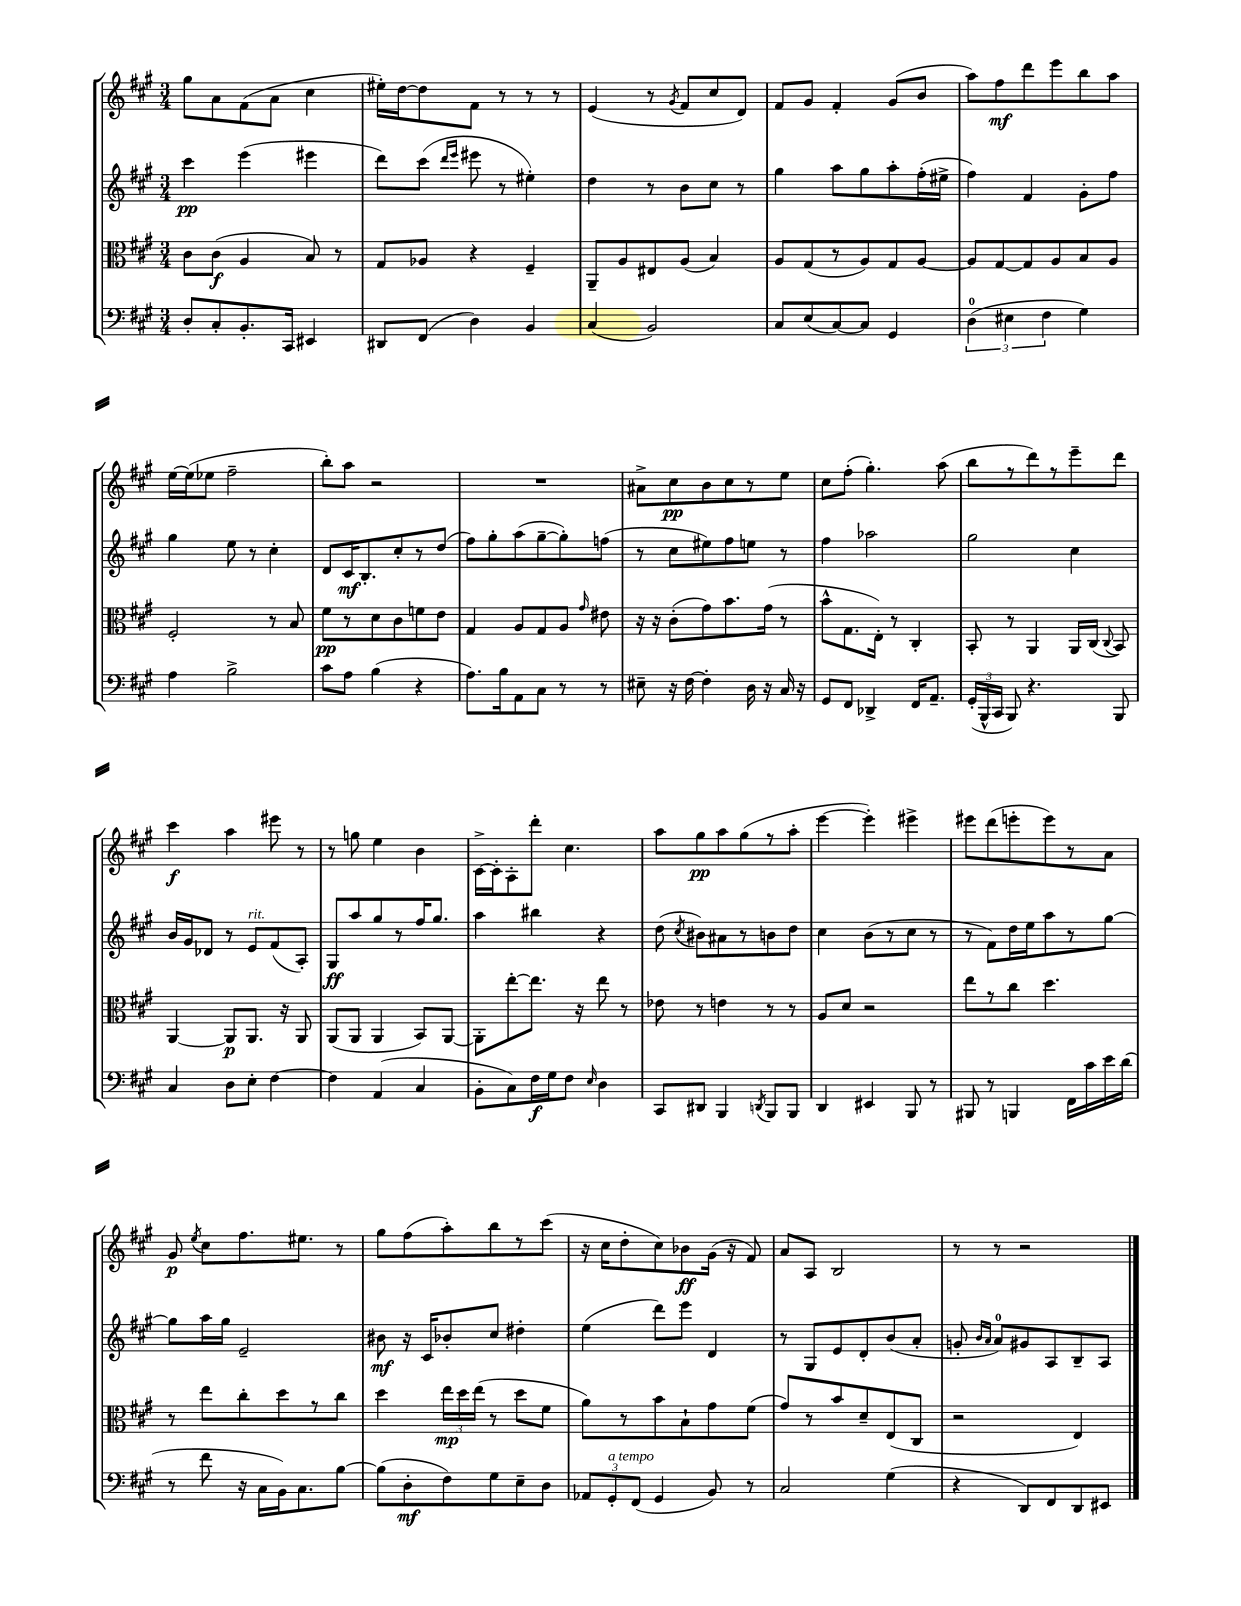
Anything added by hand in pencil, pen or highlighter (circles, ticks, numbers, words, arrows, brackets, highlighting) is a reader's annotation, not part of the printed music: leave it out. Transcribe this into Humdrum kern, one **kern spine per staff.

**kern	**dynam	**kern	**dynam	**kern	**dynam	**kern	**dynam
*part4	*part4	*part3	*part3	*part2	*part2	*part1	*part1
*staff4	*staff4	*staff3	*staff3	*staff2	*staff2	*staff1	*staff1
*clefF4	*	*clefC3	*	*clefG2	*	*clefG2	*
*k[f#c#g#]	*	*k[f#c#g#]	*	*k[f#c#g#]	*	*k[f#c#g#]	*
*M3/4	*	*M3/4	*	*M3/4	*	*M3/4	*
=71	=71	=71	=71	=71	=71	=71	=71
8D'/L	.	8c#\L	.	4ccc#\	pp	8gg#\L	.
8C#'/	.	(8c#\J	f	.	.	8a\	.
8.BB'/	.	4A/	.	(4eee\	.	(8f#\	.
.	.	.	.	.	.	8a\J	.
16CC#/Jk	.	.	.	.	.	.	.
4EE#X/	.	8B/)	.	4eee#X\	.	4cc#\	.
.	.	8r	.	.	.	.	.
=72	=72	=72	=72	=72	=72	=72	=72
8DD#X/L	.	8G#/L	.	8ddd\L)	.	16ee#X'\LL)	.
.	.	.	.	.	.	[16dd\J	.
(8FF#/J	.	8A-X/J	.	(8ccc#\J	.	8dd\]	.
.	.	.	.	16qqddd/LL	.	.	.
.	.	.	.	16qqeee/JJ	.	.	.
4D\)	.	4r	.	8eee#X\	.	8f#\J	.
.	.	.	.	8r	.	8r	.
4BB/	.	4F#~/	.	4ee#X'\)	.	8r	.
.	.	.	.	.	.	8r	.
=73	=73	=73	=73	=73	=73	=73	=73
(4C#/	.	8AA~/L	.	4dd\	.	(4e/	.
.	.	8A/	.	.	.	.	.
2BB/)	.	8E#X/	.	8r	.	8r	.
.	.	.	.	.	.	8qg#/	.
.	.	(8A/J	.	8b\L	.	8f#/L	.
.	.	4B/)	.	8cc#\J	.	8cc#/	.
.	.	.	.	8r	.	8d/J)	.
=74	=74	=74	=74	=74	=74	=74	=74
8C#/L	.	8A/L	.	4gg#\	.	8f#/L	.
(8E/	.	(8G#/	.	.	.	8g#/J	.
[8C#/)	.	8r	.	8aa\L	.	4f#'/	.
8C#/J]	.	8A/)	.	8gg#\	.	.	.
4GG#/	.	8G#/	.	8aa'\	.	(8g#/L	.
.	.	[8A/J	.	(16ff#'\L	.	8b/J	.
.	.	.	.	16ee#X^\JJ	.	.	.
=75	=75	=75	=75	=75	=75	=75	=75
(6D\	.	8A/L]	.	4ff#\)	.	8aa\L)	.
.	.	[8G#/	.	.	.	8ff#\	mf
6E#X\	.	.	.	.	.	.	.
.	.	8G#/]	.	4f#/	.	8ddd\	.
6F#\	.	.	.	.	.	.	.
.	.	8A/	.	.	.	8eee\	.
4G#\)	.	8B/	.	8g#'\L	.	8bb\	.
.	.	8A/J	.	8ff#\J	.	8aa\J	.
!!LO:LB:g=z
=76	=76	=76	=76	=76	=76	=76	=76
4A\	.	2F#'/	.	4gg#\	.	[16ee\LL	.
.	.	.	.	.	.	(16ee\J]	.
.	.	.	.	.	.	8ee-X\J	.
2B^\	.	.	.	8ee\	.	2ff#~\	.
.	.	.	.	8r	.	.	.
.	.	8r	.	4cc#'\	.	.	.
.	.	8B/	.	.	.	.	.
=77	=77	=77	=77	=77	=77	=77	=77
8c#\L	.	8f#\L	pp	8d/L	.	8bb'\L)	.
8A\J	.	8r	.	16c#/K	mf	8aa\J	.
.	.	.	.	8.B'/	.	.	.
(4B\	.	8d\	.	.	.	2r	.
.	.	8c#\	.	8cc#'/	.	.	.
4r	.	8fn\	.	8r	.	.	.
.	.	8e\J	.	(8dd/J	.	.	.
=78	=78	=78	=78	=78	=78	=78	=78
8.A\L)	.	4G#/	.	8ff#\L)	.	2.r	.
.	.	.	.	8gg#'\	.	.	.
16B\k	.	.	.	.	.	.	.
8AA\	.	8A/L	.	(8aa\	.	.	.
8C#\J	.	8G#/	.	[8gg#~\	.	.	.
8r	.	8A/J	.	8gg#'\])	.	.	.
.	.	16qqg#/	.	.	.	.	.
8r	.	8e#X\	.	(8ffn\J	.	.	.
=79	=79	=79	=79	=79	=79	=79	=79
8E#X~\	.	16r	.	8r	.	8a#X^\L	.
.	.	16r	.	.	.	.	.
16r	.	(8c#'\L	.	8cc#\L	.	8cc#\	pp
[16F#\	.	.	.	.	.	.	.
4F#'\]	.	8g#\)	.	8ee#X\)	.	8b\	.
.	.	8.b\	.	8ff#\	.	8cc#\	.
16D\	.	.	.	8een\J	.	8r	.
16r	.	(16g#\Jk	.	.	.	.	.
16C#/	.	8r	.	8r	.	8ee\J	.
16r	.	.	.	.	.	.	.
=80	=80	=80	=80	=80	=80	=80	=80
8GG#/L	.	8b^^\L	.	4ff#\	.	8cc#\L	.
8FF#/J	.	8.G#\	.	.	.	(8ff#'\J	.
4DD-X^/	.	.	.	2aa-X\	.	4.gg#'\)	.
.	.	16E'\Jk)	.	.	.	.	.
.	.	8r	.	.	.	.	.
16FF#/KL	.	4C#'/	.	.	.	.	.
8.AA~/J	.	.	.	.	.	.	.
.	.	.	.	.	.	(8aa\	.
=81	=81	=81	=81	=81	=81	=81	=81
(24GG#'/LL	.	8BB'/	.	2gg#\	.	8bb\L	.
24BBB^^/	.	.	.	.	.	.	.
24CC#/JJ	.	.	.	.	.	.	.
8BBB/)	.	8r	.	.	.	8r	.
4.r	.	4AA/	.	.	.	8ddd\)	.
.	.	.	.	.	.	8r	.
.	.	16AA/LL	.	4cc#\	.	8eee~\	.
.	.	(16C#/JJ	.	.	.	.	.
.	.	8qqC#/	.	.	.	.	.
8BBB/	.	8BB/)	.	.	.	8ddd\J	.
!!LO:LB:g=z
=82	=82	=82	=82	=82	=82	=82	=82
4C#/	.	[4AA/	.	16b/LL	.	4ccc#\	f
.	.	.	.	16g#/J	.	.	.
.	.	.	.	8d-X/J	.	.	.
8D\L	.	8AA/L]	p	8r	.	4aa\	.
!	!	!	!	!LO:TX:a:i:t=rit.	!	!	!
8E'\J	.	8.AA/J	.	8e/L	.	.	.
[4F#\	.	.	.	(8f#/	.	8eee#X\	.
.	.	16r	.	.	.	.	.
.	.	8AA/	.	8A'/J)	.	8r	.
=83	=83	=83	=83	=83	=83	=83	=83
4F#\]	.	(8AA/L	.	8G#/L	ff	8r	.
.	.	8AA/J	.	8aa/	.	8ggn\	.
(4AA/	.	4AA/	.	8gg#/	.	4ee\	.
.	.	.	.	8r	.	.	.
4C#/	.	8BB/L)	.	16ff#/K	.	4b\	.
.	.	.	.	8.gg#/J	.	.	.
.	.	[8AA/J	.	.	.	.	.
=84	=84	=84	=84	=84	=84	=84	=84
8BB'\L	.	8AA'\L]	.	4aa\	.	[16c#^\LL	.
.	.	.	.	.	.	16c#'\J]	.
8C#\)	.	[8ee'\	.	.	.	8A'\	.
16F#\L	f	8.ee\J]	.	4bb#X\	.	8ddd'\J	.
16G#\J	.	.	.	.	.	.	.
8F#\J	.	.	.	.	.	4.cc#\	.
.	.	16r	.	.	.	.	.
16qqE/	.	.	.	.	.	.	.
4D\	.	8ee\	.	4r	.	.	.
.	.	8r	.	.	.	.	.
=85	=85	=85	=85	=85	=85	=85	=85
8CC#/L	.	8e-X\	.	(8dd\	.	8aa\L	.
.	.	.	.	8qcc#/	.	.	.
8DD#X/J	.	8r	.	8b#X\L)	.	8gg#\	pp
4BBB/	.	4en\	.	8a#X\	.	8aa\	.
.	.	.	.	8r	.	(8gg#\	.
8qDDn/	.	.	.	.	.	.	.
8BBB/L	.	8r	.	8bn\	.	8r	.
8BBB/J	.	8r	.	8dd\J	.	8aa'\J	.
=86	=86	=86	=86	=86	=86	=86	=86
4DD/	.	8A/L	.	4cc#\	.	[4eee\	.
.	.	8d/J	.	.	.	.	.
4EE#X/	.	2r	.	(8b\L	.	4eee'\])	.
.	.	.	.	8r	.	.	.
8BBB/	.	.	.	8cc#\J	.	4eee#X^\	.
8r	.	.	.	8r	.	.	.
=87	=87	=87	=87	=87	=87	=87	=87
8BBB#X/	.	8ee\L	.	8r	.	8eee#X\L	.
8r	.	8r	.	8f#\L)	.	(8ddd\	.
4BBBn/	.	8cc#\J	.	16dd\L	.	8eeen'\	.
.	.	.	.	16ee\J	.	.	.
.	.	4.dd\	.	8aa\	.	8eee\)	.
16FF#\LL	.	.	.	8r	.	8r	.
16c#\	.	.	.	.	.	.	.
16e\	.	.	.	[8gg#\J	.	8a\J	.
(16d\JJ	.	.	.	.	.	.	.
!!LO:LB:g=z
=88	=88	=88	=88	=88	=88	=88	=88
8r	.	8r	.	8gg#\L]	.	8g#/	p
.	.	.	.	.	.	8qee/	.
8f#\	.	8ee\L	.	16aa\L	.	8cc#\L	.
.	.	.	.	16gg#\JJ	.	.	.
16r	.	8cc#'\	.	2e~/	.	8.ff#\	.
16C#\LL	.	.	.	.	.	.	.
16BB\J)	.	8dd\	.	.	.	.	.
8.C#\	.	.	.	.	.	8.ee#X\J	.
.	.	8r	.	.	.	.	.
[8B\J	.	8cc#\J	.	.	.	8r	.
=89	=89	=89	=89	=89	=89	=89	=89
(8B\L]	.	4dd\	.	8b#X\	mf	8gg#\L	.
8D'\	mf	.	.	16r	.	(8ff#\	.
.	.	.	.	16c#/KL	.	.	.
8F#\)	.	24ee\LL	mp	8b-X'/	.	8aa'\)	.
.	.	24dd\	.	.	.	.	.
.	.	(24ee\JJ	.	.	.	.	.
8G#\	.	8r	.	8cc#/J	.	8bb\	.
8E~\	.	8dd\L	.	4dd#X'\	.	8r	.
8D\J	.	8f#\J	.	.	.	(8ccc#\J	.
=90	=90	=90	=90	=90	=90	=90	=90
12AA-X/L	.	8a\L)	.	(4ee\	.	16r	.
.	.	.	.	.	.	16cc#\KL	.
!LO:TX:a:i:t=a tempo	!	!	!	!	!	!	!
12GG#'/	.	.	.	.	.	.	.
.	.	8r	.	.	.	8dd'\	.
(12FF#/J	.	.	.	.	.	.	.
4GG#/	.	8b\	.	8ddd\L)	.	8cc#\)	.
.	.	8B`\	.	8eee\J	.	8b-X\	ff
8BB/)	.	8g#\	.	4d/	.	(16g#\Jk	.
.	.	.	.	.	.	16r	.
8r	.	(8f#\J	.	.	.	8f#/)	.
=91	=91	=91	=91	=91	=91	=91	=91
2C#/	.	8g#/L)	.	8r	.	8a/L	.
.	.	8r	.	8G#/L	.	8A/J	.
.	.	8b/	.	8e/	.	2B/	.
.	.	8d~/	.	8d'/	.	.	.
(4G#\	.	(8E/	.	(8b/	.	.	.
.	.	8C#/J	.	8a'/J	.	.	.
=92	=92	=92	=92	=92	=92	=92	=92
4r	.	2r	.	8gn'/	.	8r	.
.	.	.	.	16qqb/LL	.	.	.
.	.	.	.	16qqa/JJ	.	.	.
.	.	.	.	8a/L)	.	8r	.
8DD/L)	.	.	.	8g#X/	.	2r	.
8FF#/	.	.	.	8A/	.	.	.
8DD/	.	4E/)	.	8B~/	.	.	.
8EE#X/J	.	.	.	8A/J	.	.	.
==	==	==	==	==	==	==	==
*-	*-	*-	*-	*-	*-	*-	*-
